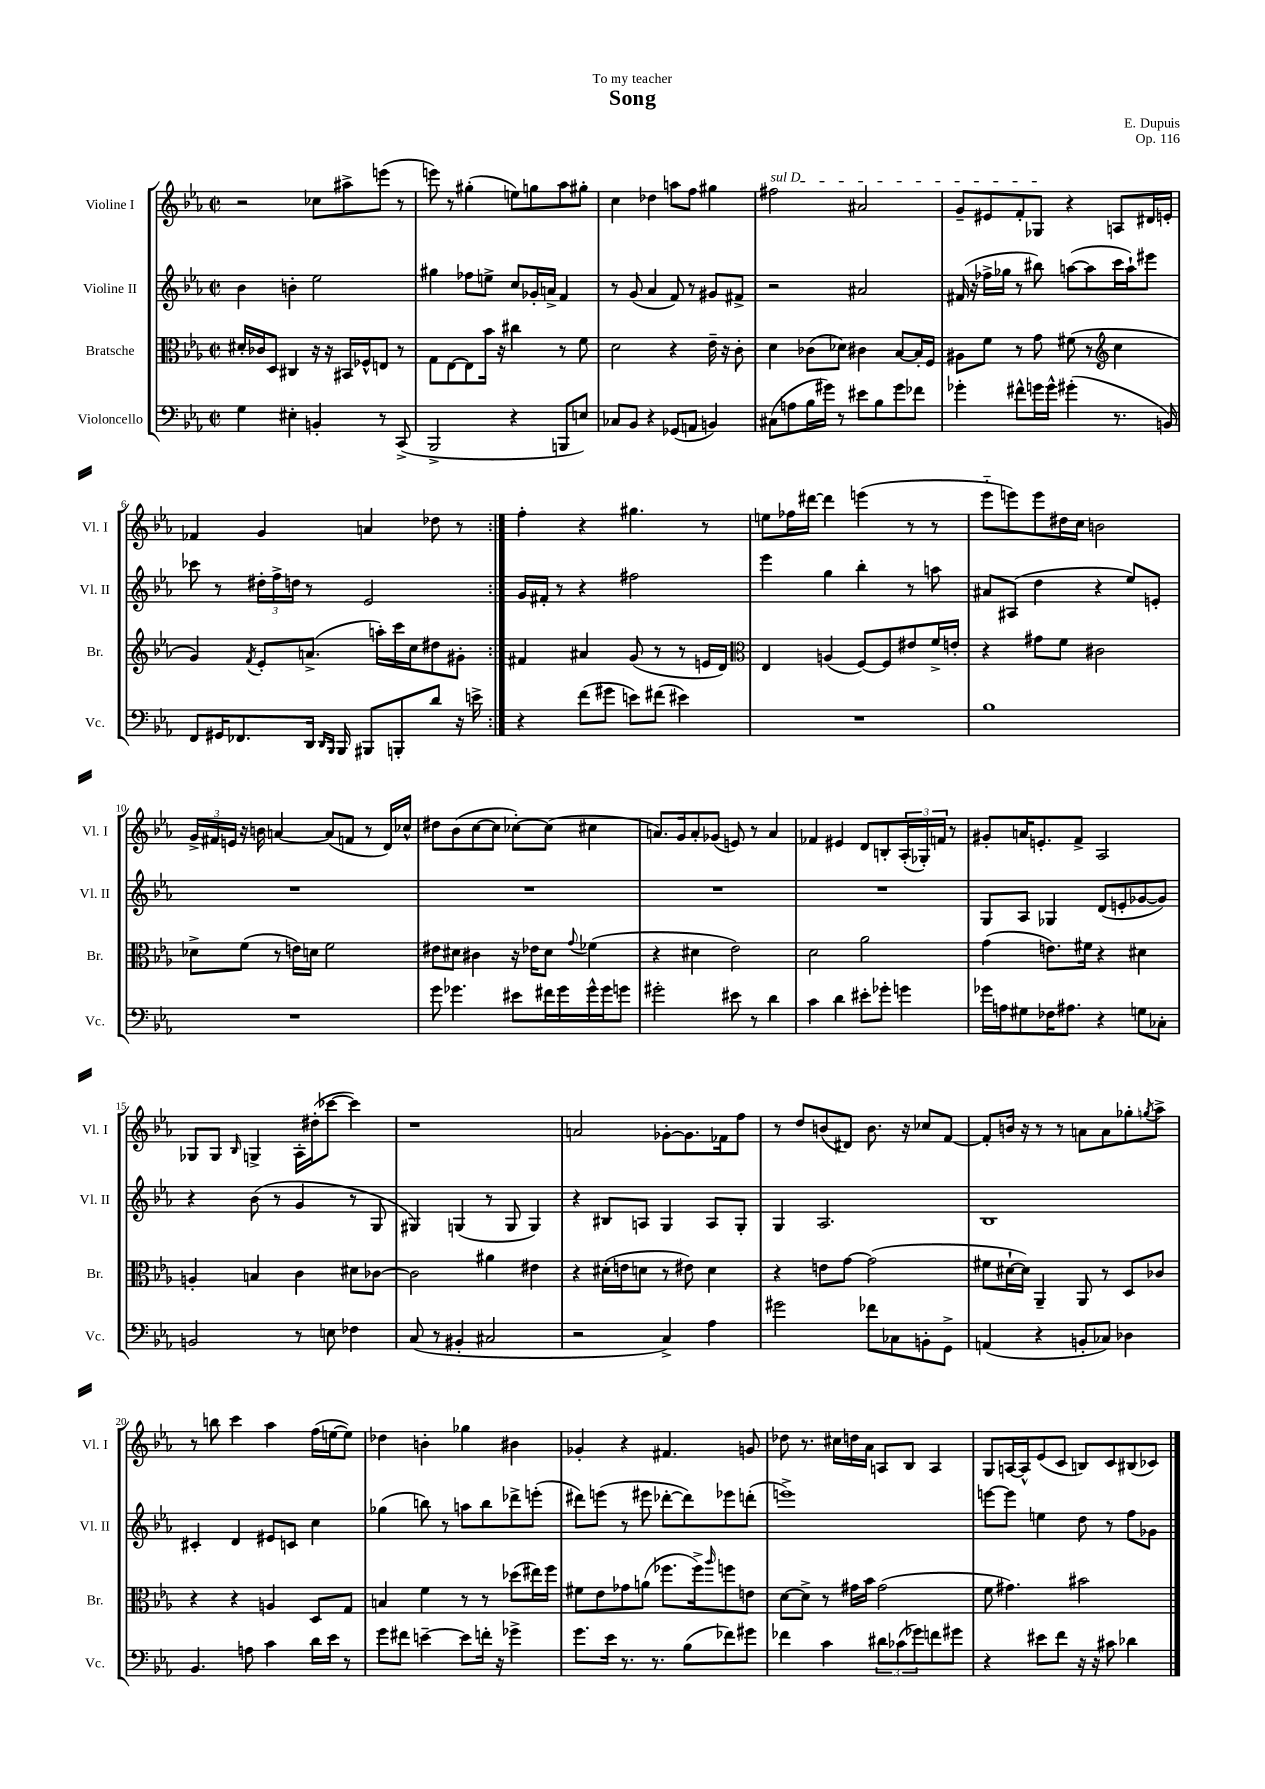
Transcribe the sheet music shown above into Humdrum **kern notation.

**kern	**kern	**kern	**kern
*part4	*part3	*part2	*part1
*staff4	*staff3	*staff2	*staff1
*I"Violoncello	*I"Bratsche	*I"Violine II	*I"Violine I
*I'Vc.	*I'Br.	*I'Vl. II	*I'Vl. I
*clefF4	*clefC3	*clefG2	*clefG2
*k[b-e-a-]	*k[b-e-a-]	*k[b-e-a-]	*k[b-e-a-]
*M2/2	*M2/2	*M2/2	*M2/2
*met(c|)	*met(c|)	*met(c|)	*met(c|)
=1	=1	=1	=1
4G\	16d#X'/LL	4b-\	2r
.	16c-X/J	.	.
.	8D/J	.	.
4E#X'\	4C#X/	4bn'\	.
4BBn'/	16r	2ee-\	8cc-X\L
.	16r	.	.
.	16BB#X/LL	.	8aa#X^\
.	16F-X^^/J	.	.
8r	8En/J	.	(8eeen\J
(8CC^/	8r	.	8r
=2	=2	=2	=2
2BBB-^/	8G\L	4gg#X\	8eeen\)
.	[8E-\	.	8r
.	8E-\]	8ff-X\L	(4gg#X'\
.	16b-\Jk	8een^\J	.
.	16r	.	.
4r	4cc#X\	8cc/L	8een\L)
.	.	16g-X'/L	8ggn\
.	.	16an^/JJ	.
8BBBn/L	8r	4f/	8aa-\
8En/J)	8f\	.	8gg#X'\J
=3	=3	=3	=3
8C-X/L	2d\	8r	4cc\
8BB-/J	.	(8g/	.
4r	.	4a-/	4dd-X\
(8GG-X/L	4r	8f/)	8aan\L
8AAn/J	.	8r	8ff\J
4BBn/)	16e-~\	8g#X/L	4gg#X\
.	16r	.	.
.	8c'\	8f#X^/J	.
=4	=4	=4	=4
!	!	!	!LO:TX:a:i:t=sul D
(8C#X\L	4d\	2r	2ff#X\
8An\	.	.	.
16B-\L	(8c-X\L	.	.
16g#X\JJ)	.	.	.
8r	8d-X\J)	.	.
8e#X\L	4c#X\	2a#X/	2a#X/
8B-\	.	.	.
8g#\	[8B-/L	.	.
8f-X\J	16B-'/L]	.	.
.	16F/JJ	.	.
=5	=5	=5	=5
4g-X'\	8A#X\L	(16f#X/	8g~/L
.	.	16r	.
.	8f\J	16ff-X^\LL	8e#X/
.	.	16gg-X\JJ	.
8f#X^^\L	8r	8r	8f'/
16gn\L	8g\	8bb#X\)	8G-X/J
16g^^\JJ	.	.	.
(4g#X'\	(8f#X\	([8aan\L	4r
.	8r	8aa\]	.
*	*clefG2	*	*
8.r	4cc\	16ccc\L	8An/L
.	.	16aa`\J)	.
.	.	8eee#X\J	16d#X/L
16BBn/)	.	.	16en'/JJ
!!LO:LB:g=z
=6	=6	=6	=6
8FF/L	4g/)	8ccc-X\	4f-X/
16GG#X/K	.	8r	.
8.FF-X/	.	.	.
.	8qf/	.	.
.	8e-'/L	24dd#X'\LL	4g/
.	.	24ff^\	.
.	.	24ddn\JJ	.
16DD/Jk	(8.an^/J	8r	.
16qqDD/LL	.	.	.
16qqBBB-/JJ	.	.	.
16BBB-/	.	.	.
8BBB#X/L	.	2e-/	4an/
.	16aan'\LL)	.	.
8BBBn'/	16ccc\	.	.
.	16cc\J	.	.
8d/J	8dd#X\	.	8dd-X\
16r	8g#X'\J	.	8r
16en^\	.	.	.
=7:|!	=7:|!	=7:|!	=7:|!
4r	4f#X/	16g/LL	4ff'\
.	.	16f#X'/JJ	.
.	.	8r	.
(8f\L	4a#X/	4r	4r
8g#X\J	.	.	.
8en\L)	(8g/	2ff#X\	4.gg#X\
(8f#X\J	8r	.	.
4e#X\)	8r	.	.
.	16en/LL	.	8r
.	16d/JJ)	.	.
=8	=8	=8	=8
*	*clefC3	*	*
1r	4E-/	4eee-\	8een\L
.	.	.	16ff-X\L
.	.	.	[16ddd#X\JJ
.	(4An/	4gg\	4ddd#\]
.	[8F/L)	4bb-'\	(4eeen\
.	8F/]	.	.
.	8e#X/	8r	8r
.	16f^/L	8aan\	8r
.	16en'/JJ	.	.
=9	=9	=9	=9
1B-	4r	8a#X/L	8eee-\L
.	.	(8A#X/J	8eeen\)
.	8g#X\L	4dd\	8eee\
.	8f\J	.	16dd#X\L
.	.	.	16cc\JJ
.	2c#X\	4r	2bn\
.	.	8ee-/L)	.
.	.	8en'/J	.
!!LO:LB:g=z
=10	=10	=10	=10
1r	8d-X^\L	1r	24g^/LL
.	.	.	24f#X/
.	.	.	24en/JJ
.	(8f\J	.	16r
.	.	.	16bn\
.	8r	.	[4an/
.	16en\LL)	.	.
.	16dn\JJ	.	.
.	2f\	.	(8a/L]
.	.	.	8fn/J
.	.	.	8r
.	.	.	16d/LL)
.	.	.	16cc-X^^/JJ
=11	=11	=11	=11
8g\	8e#X\L	1r	8dd#X\L
4.g-X\	8d#X\J	.	(8b-\
.	4c#X\	.	[8cc\
.	.	.	8cc\J]
8e#X\L	16r	.	[8cc-X'\L)
.	16e-X\KL	.	.
16f#X\L	8d#\J	.	(8cc-\J]
16g-\	.	.	.
.	8qqg/	.	.
16g-^^\	(4f-X\	.	4cc#X\
16g-\J	.	.	.
8gn\J	.	.	.
=12	=12	=12	=12
2g#X'\	4r	1r	8.an/L)
.	.	.	16g/k
.	4d#X\	.	8a'/
.	.	.	(8g-X/J
8e#X\	2e-\)	.	8en/)
8r	.	.	8r
4d\	.	.	4a/
=13	=13	=13	=13
4c\	2d\	1r	4f-X/
4d\	.	.	4e#X/
8e#X'\L	2a-\	.	8d/L
8g-X'\J	.	.	8Bn'/
4gn\	.	.	(24A-'/L
.	.	.	24G-X'/)
.	.	.	24fn/JJ
.	.	.	8r
=14	=14	=14	=14
16g-X\LL	(4g\	8G/L	8g#X'/L
16An\J	.	.	.
8G#X\	.	8A-/J	16an/K
.	.	.	8.en'/
16F-X\K	8.en\L)	4G-X/	.
8.A#X\J	.	.	.
.	.	.	8f^/J
.	16f#X\Jk	.	.
4r	4r	(8d/L	2A-/
.	.	8en'/	.
8Gn\L	4d#X\	[8g-X/	.
8C-X'\J	.	8g-/J])	.
!!LO:LB:g=z
=15	=15	=15	=15
2BBn/	4An'/	4r	8G-X/L
.	.	.	8G-/J
.	.	.	16qqB-/
.	4Bn/	(8b-\	4Gn^/
.	.	8r	.
8r	4c\	4g/	16A-'\LL
.	.	.	(16dd#X'\J
8En\	.	.	[8ccc-X\J
4F-X\	8d#X\L	8r	4ccc-\])
.	[8c-X\J	8G/	.
=16	=16	=16	=16
(8C/	2c-\]	4G#X/)	1r
8r	.	.	.
4BB#X'/	.	(4Gn/	.
2C#X/	4a#X\	8r	.
.	.	8G/	.
.	4e#X\	4G/)	.
=17	=17	=17	=17
2r	4r	4r	2an/
.	(16d#X'\LL	8B#X/L	.
.	16en\J	.	.
.	8dn\J	8An/J	.
4C^/)	8r	4G/	[8g-X'\L
.	8e#X\)	.	8.g-\]
4A-\	4d\	8A/L	.
.	.	.	16f-X\k
.	.	8G'/J	8ff\J
=18	=18	=18	=18
2g#X\	4r	4G/	8r
.	.	.	8dd/L
.	8en\L	2.A-/	(8bn/
.	[8g\J	.	8d#X/J)
8f-X\L	(2g\]	.	8.b\
8C-X\	.	.	.
.	.	.	16r
8BBn'\	.	.	8cc-X/L
8GG^\J	.	.	[8f/J
=19	=19	=19	=19
(4AAn/	8f#X\L	1B-	8f'/L]
.	[16d#X`\L	.	16bn/Jk
.	16d#\JJ])	.	16r
4r	4AA-~/	.	8r
.	.	.	8r
8BBn'/L	8AA-/	.	8an\L
8C-X/J)	8r	.	8a\
4D-X\	8D/L	.	8gg-X'\
.	.	.	8qggn/
.	8c-X/J	.	8aa-^\J
!!LO:LB:g=z
=20	=20	=20	=20
4.BB-/	4r	4c#X'/	8r
.	.	.	8bbn\
.	4r	4d/	4ccc\
8An\	.	.	.
4c\	4An/	8e#X/L	4aa-\
.	.	8cn/J	.
16d\LL	8D/L	4cc\	(16ff\LL
16e-\JJ	.	.	[16een\J
8r	8G/J	.	8ee\J])
=21	=21	=21	=21
8g\L	4Bn/	(4gg-X\	4dd-X\
8f#X\J	.	.	.
[4en~\	4f\	8bbn\)	4bn'\
.	.	8r	.
8e\L]	8r	8aan\L	4gg-X\
16fn'\Jk	8r	8bb\	.
16r	.	.	.
4g-X^\	(8dd-X\L	8ddd-X^\	4b#X\
.	16ee#X\L)	(8eeen'\J	.
.	16ff\JJ	.	.
=22	=22	=22	=22
8.g\L	8f#X\L	8ddd#X\L)	4g-X'/
.	8e-\	(8eeen\J	.
16e-\Jk	.	.	.
8.r	8g-X\	8r	4r
.	(8an\J	8eee#X\	.
8.r	.	.	.
.	8.ff-X\L	[8ddd-X'\L	4.f#X/
(8B-\L	.	8ddd-\])	.
.	16ff-^\k)	.	.
.	16qqaa-/	.	.
8f-X\)	8ffn\	8eee-X\	.
8g#X\J	8en\J	(8dddn'\J	8gn/
=23	=23	=23	=23
4f-X\	[8d\L	1eeen^)	8dd-X\
.	8d^\J]	.	8.r
4c\	8r	.	.
.	.	.	16cc#X\LL
.	16g#X\LL	.	16ddn\
.	16b-\JJ	.	16a-\JJ
12d#X\L	(2g#\	.	8An/L
(12c-X\	.	.	.
.	.	.	8B-/J
12g-X\)	.	.	.
8fn\	.	.	4A/
8g#X\J	.	.	.
=24	=24	=24	=24
4r	8f\	[8eeen\L	8G/L
.	4.g#X\)	8eee\J]	[16An/L
.	.	.	16A^^/J]
8e#X\L	.	4een\	(8e-/
8f\J	.	.	8c/J
16r	2b#X\	8dd\	8Bn/L)
16r	.	.	.
8c#X\	.	8r	8c/
4d-X\	.	8ff\L	(8B#X/
.	.	8g-X\J	8c-X/J)
==	==	==	==
*-	*-	*-	*-
